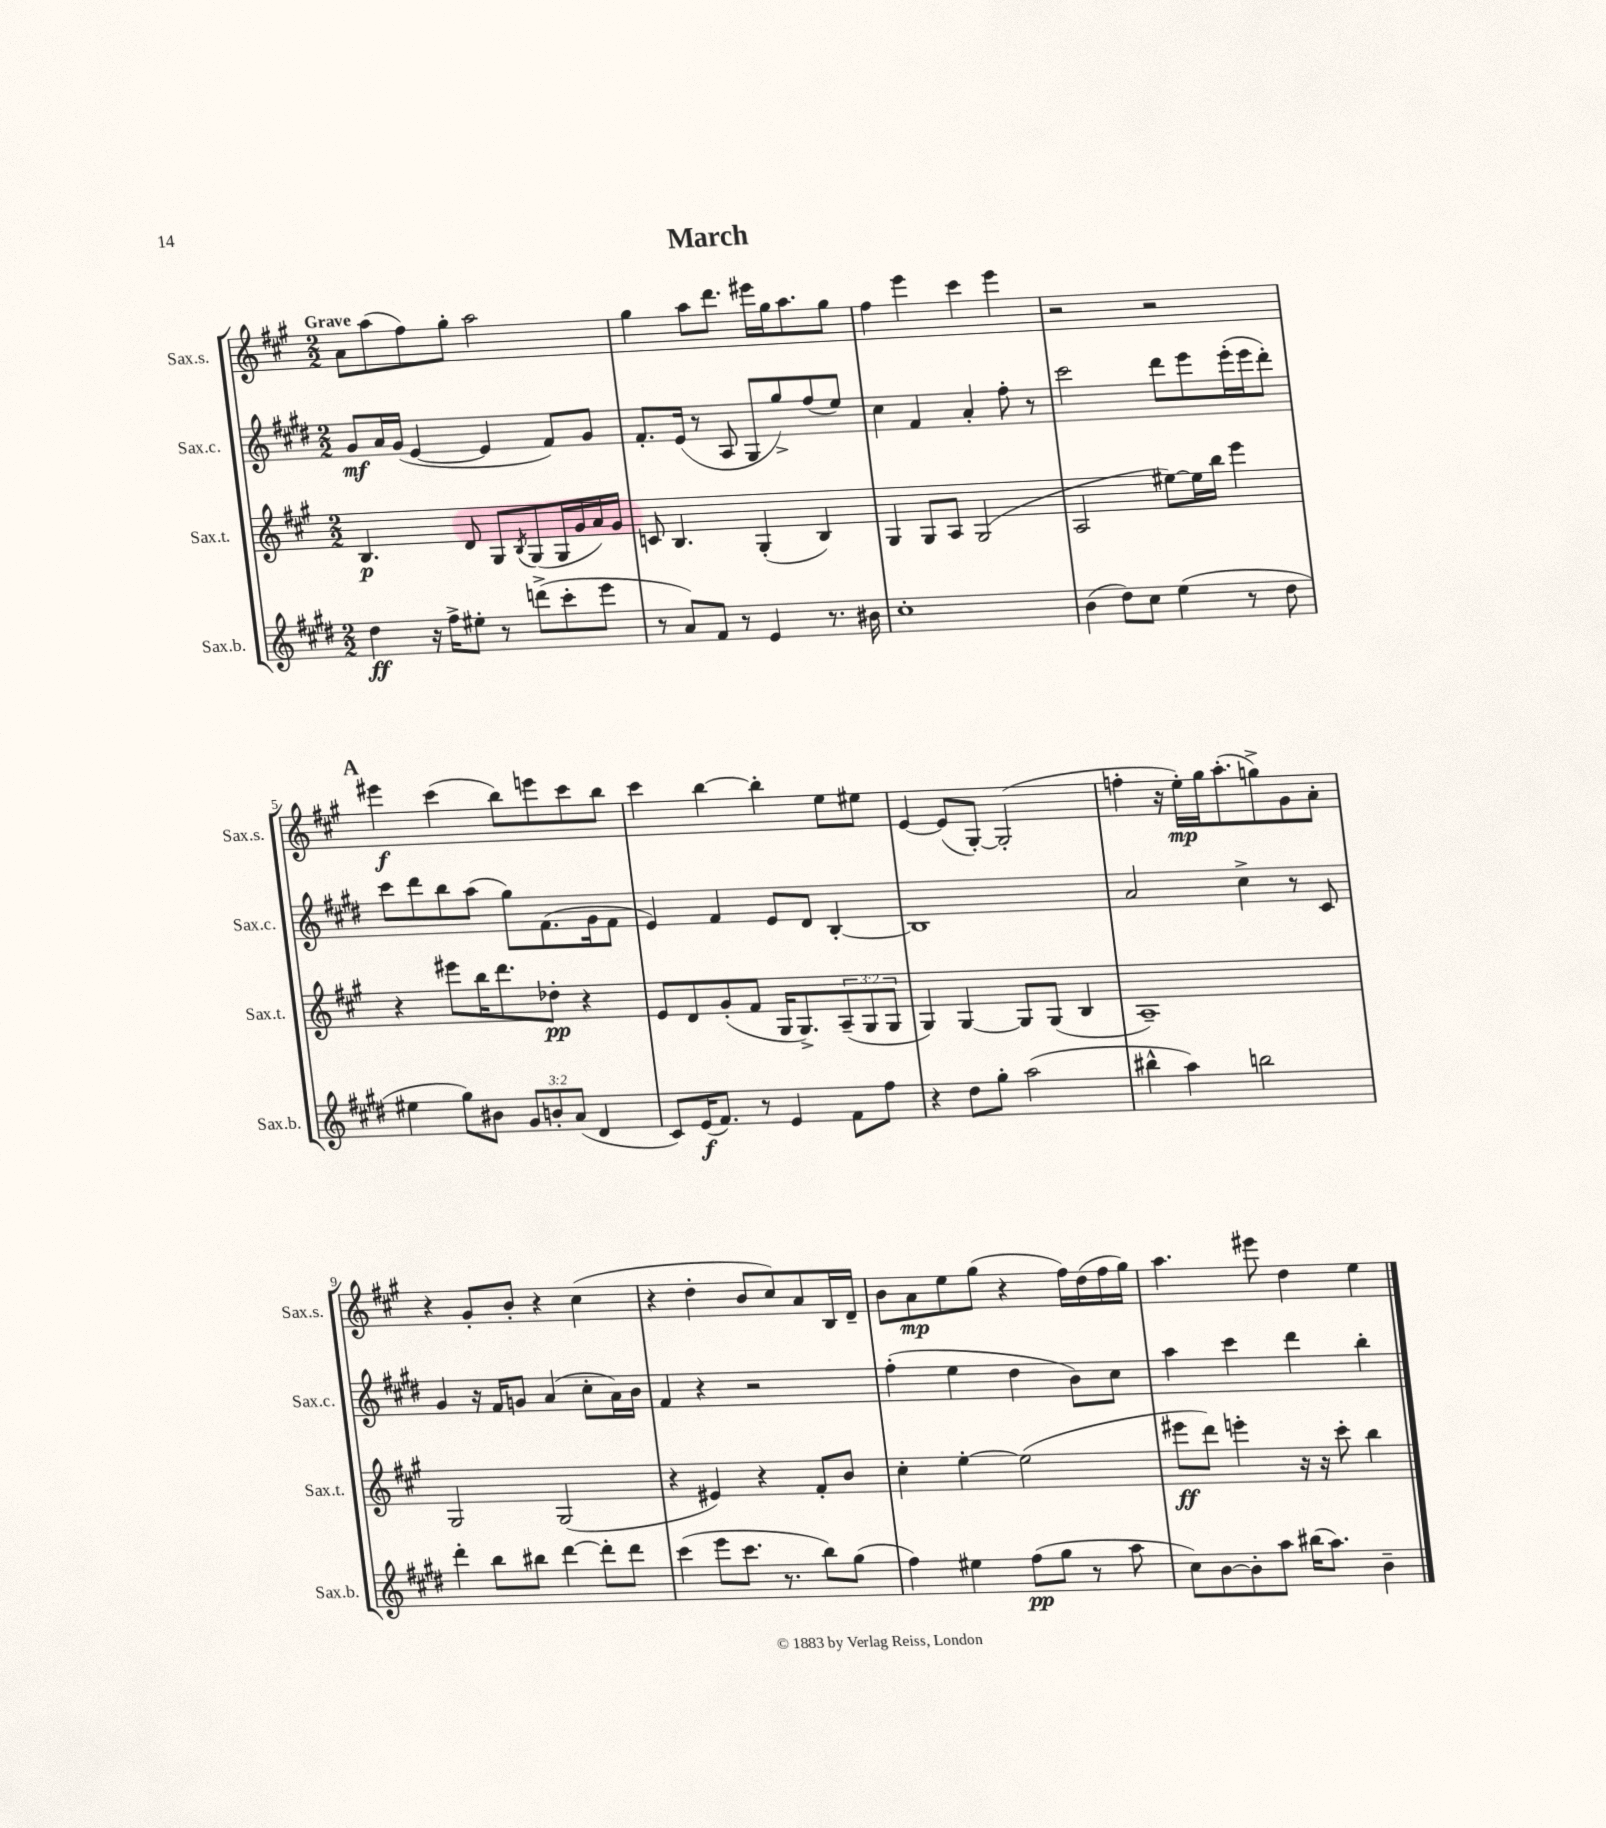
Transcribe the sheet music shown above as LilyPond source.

\header { title = "March" }
<<
\new StaffGroup <<
\new Staff = "s0" \with { instrumentName = "Sax.s." shortInstrumentName = "Sax.s." } {
    \clef treble \key a \major \numericTimeSignature \time 2/2 \tempo "Grave"
    a'8 a''8( fis''8) gis''8-. a''2 |
    gis''4 a''8 d'''8. eis'''16 gis''16 a''8. gis''8 |
    fis''4 e'''4 cis'''4 e'''4 |
    r2 r2 |
    \mark \markup { \bold "A" } eis'''4\f cis'''4( b''8) e'''8 cis'''8 b''8 |
    cis'''4 b''4~ b''4-. e''8 eis''8 |
    e'4~ e'8( gis8~-.) gis2-.( |
    f''4-. r16 e''16-.\mp) gis''16 a''8.-.( g''8->) gis'8 a'8-. |
    r4 gis'8-. b'8-. r4 cis''4( |
    r4 d''4-. b'8 cis''8) a'8 b16 d'16-- |
    b'8 a'8\mp e''8 gis''8( r4 fis''16) d''16( fis''16 gis''16) |
    a''4. eis'''8 d''4 e''4 \bar "|." |
}
\new Staff = "s1" \with { instrumentName = "Sax.c." shortInstrumentName = "Sax.c." } {
    \clef treble \key e \major \numericTimeSignature \time 2/2
    gis'8\mf a'16 gis'16( e'4~ e'4 fis'8) gis'8 |
    fis'8.-. e'16( r8 a8 gis8 gis''8->) fis''8( e''8) |
    cis''4 fis'4 a'4-. fis''8-. r8 |
    cis'''2 dis'''8 e'''8 e'''16-.( e'''16 dis'''8-.) |
    \mark \markup { \bold "A" } cis'''8 dis'''8 b''8 a''8( gis''8) fis'8.( gis'16 fis'8 |
    e'4) fis'4 e'8 dis'8 b4~-. |
    b1 |
    a'2 cis''4-> r8 cis'8 |
    gis'4 r16 fis'16 g'8 a'4( cis''8-. a'16) b'16 |
    fis'4 r4 r2 |
    fis''4-.( e''4 dis''4 b'8) cis''8 |
    a''4 cis'''4 dis'''4 b''4-. \bar "|." |
}
\new Staff = "s2" \with { instrumentName = "Sax.t." shortInstrumentName = "Sax.t." } {
    \clef treble \key a \major \numericTimeSignature \time 2/2 \override Staff.TupletNumber.text = #tuplet-number::calc-fraction-text
    b4.\p d'8 gis8 \acciaccatura { b8 } gis8( gis16 gis'16 a'16) gis'16 |
    c'8 b4. gis4-.( b4) |
    gis4 gis8 a8 gis2( |
    a2 eis''8~) eis''16 b''16 e'''4 |
    \mark \markup { \bold "A" } r4 eis'''8 b''16 d'''8. des''8-.\pp r4 |
    e'8 d'8 gis'8-.( fis'8 gis16 gis8.->) \tuplet 3/2 { a8--( gis8 gis8 } |
    gis4) gis4~ gis8 gis8( b4 |
    a1--) |
    gis2 gis2( |
    r4 eis'4) r4 fis'8-. b'8 |
    cis''4-. e''4~-. e''2( |
    eis'''8\ff d'''8) e'''4-. r16 r16 cis'''8-. b''4 \bar "|." |
}
\new Staff = "s3" \with { instrumentName = "Sax.b." shortInstrumentName = "Sax.b." } {
    \clef treble \key e \major \numericTimeSignature \time 2/2 \override Staff.TupletNumber.text = #tuplet-number::calc-fraction-text
    dis''4\ff r16 fis''16-> eis''8-. r8 d'''8->( cis'''8-. e'''8 |
    r8 a'8) fis'8 r8 e'4 r8. bis'16 |
    cis''1-. |
    b'4( dis''8) cis''8 e''4( r8 dis''8 |
    \mark \markup { \bold "A" } eis''4 gis''8) bis'8 \tuplet 3/2 { gis'8 b'8-. a'8( } dis'4 |
    cis'8) e'16\f( fis'8.) r8 e'4 fis'8 fis''8 |
    r4 dis''8 gis''8-. a''2( |
    bis''4-^ a''4) b''2 |
    dis'''4-. b''8 bis''8 dis'''4~ dis'''8-. dis'''8 |
    cis'''4( e'''8 cis'''8. r8. b''8) gis''8( |
    fis''4) eis''4 fis''8\pp( gis''8 r8 a''8 |
    cis''8) b'8~ b'8-. a''8 bis''16( a''8.) b'4-- \bar "|." |
}
>>
>>
